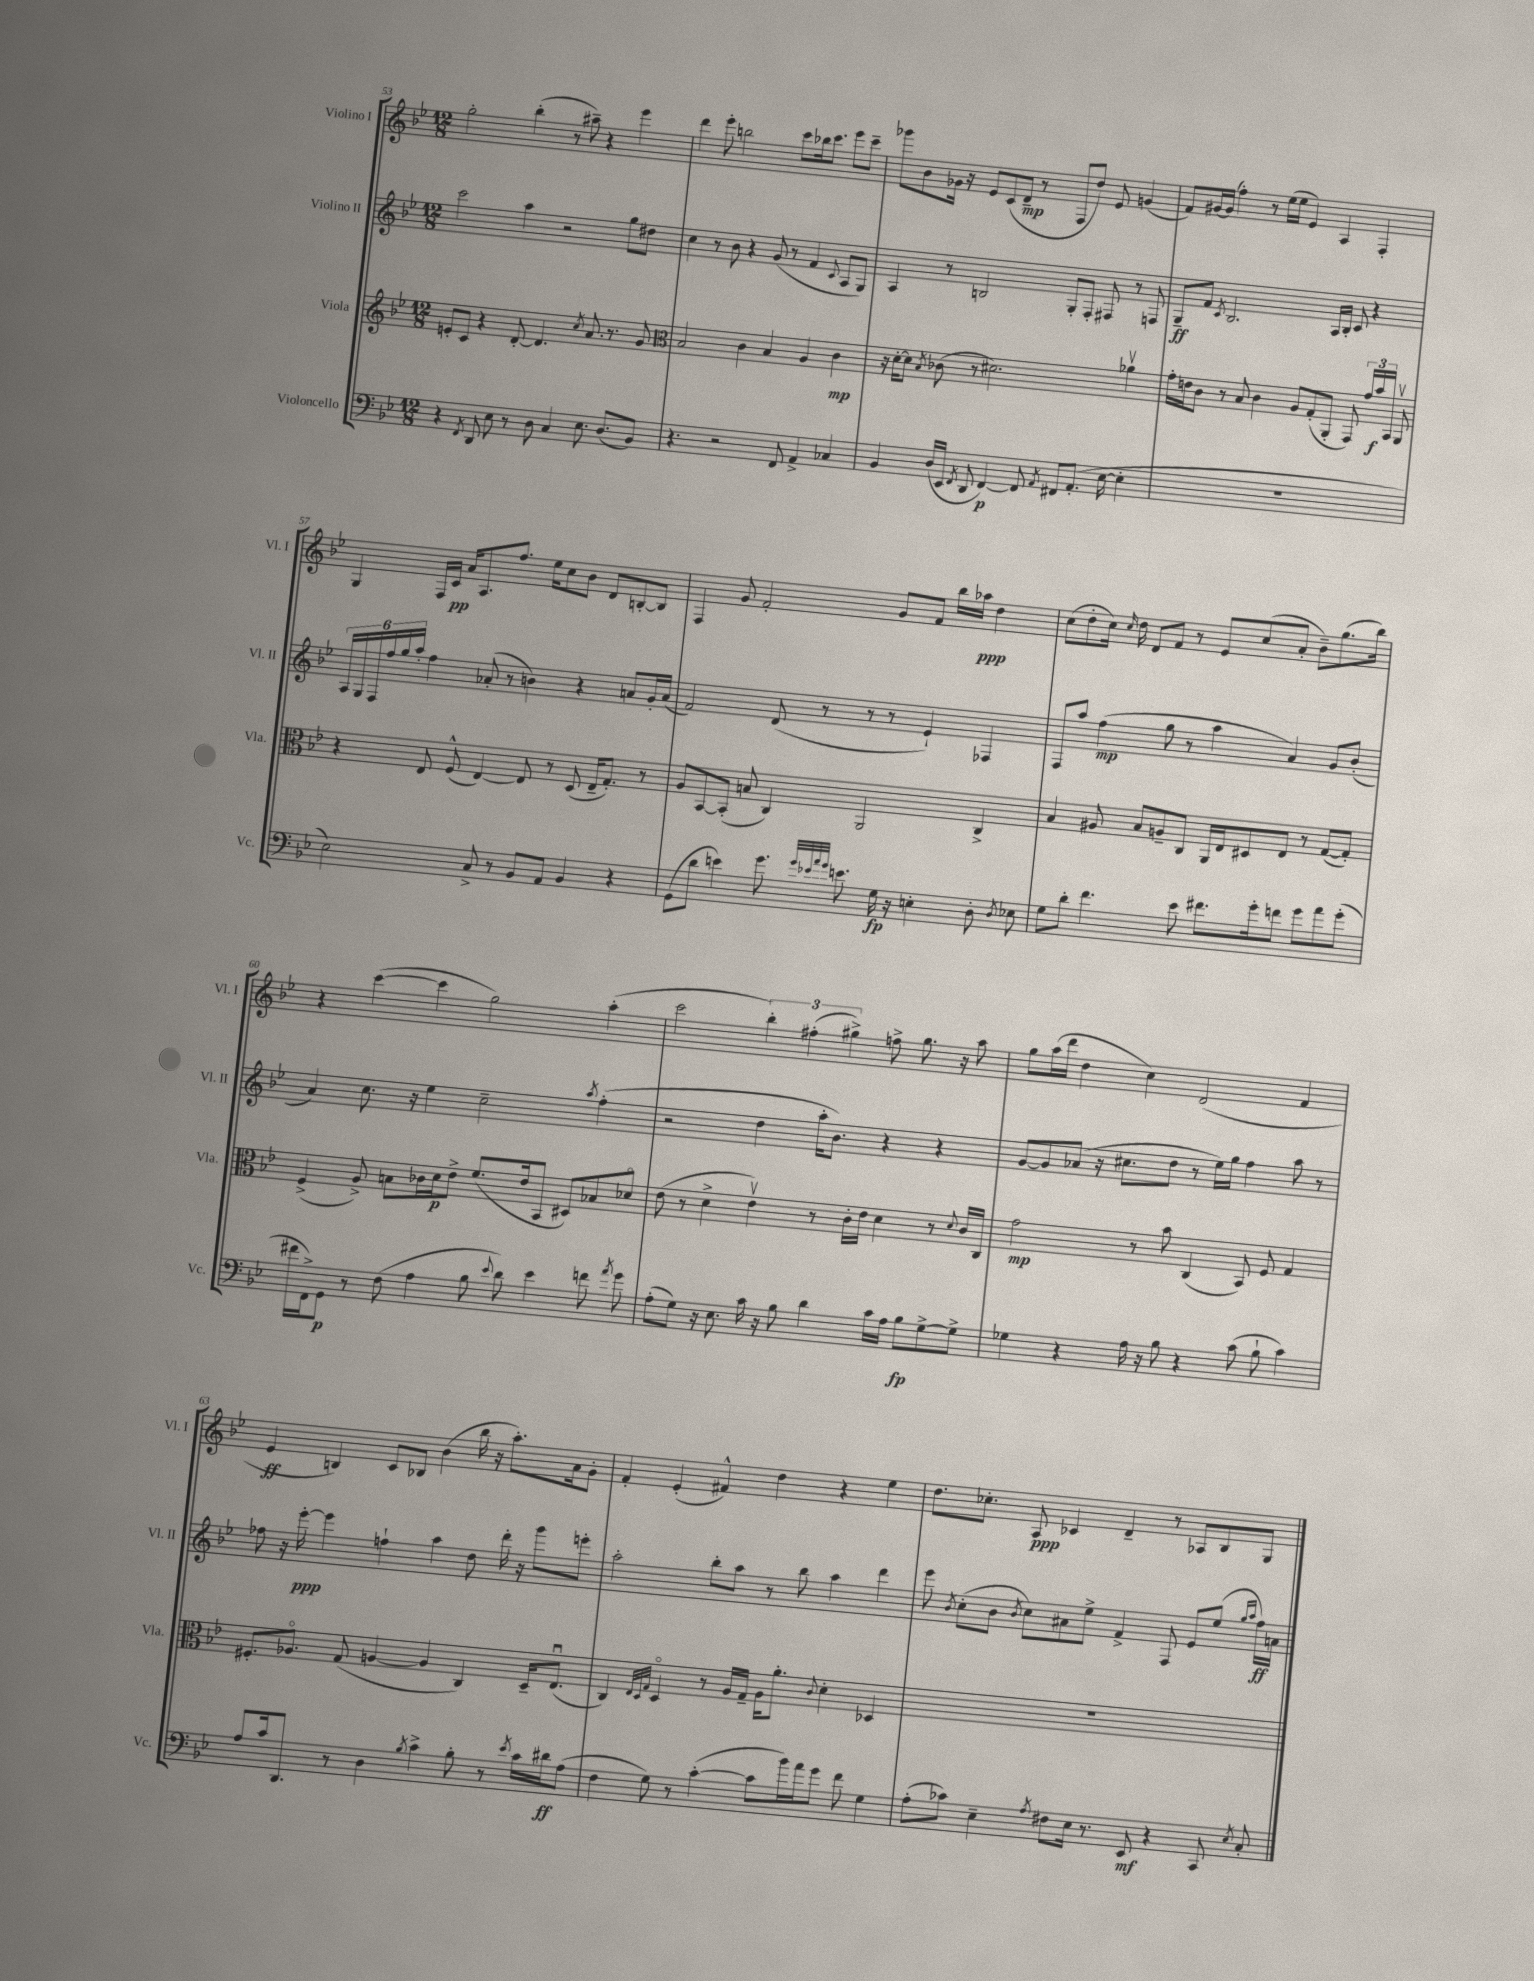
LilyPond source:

<<
\new StaffGroup <<
\new Staff = "s0" \with { instrumentName = "Violino I" shortInstrumentName = "Vl. I" } {
    \clef treble \key bes \major \numericTimeSignature \time 12/8
    \autoBeamOff g''2-. bes''4-.( r8 ais''8--) r4 ees'''4 |
    d'''4 ees'''8-. b''2 c'''8[ bes''16 c'''8.] ees'''8[ c'''8]-- |
    ges'''8[ bes'8 ges'16] r16 ees'8[ c'8( d'8]--\mp r8 f8[ d''8]) ees'8 g'4( |
    f'8[) gis'16~ gis'16]( f''4-.) r8 ees''16[( ees''16] ees'4) a4 f4-. |
    g4 f16[ c'16]\pp a'16[ a8. f''8.] ees''16[ c''8 bes'8] d'8[ b8~-. b8] |
    f4 g'8 f'2-. g'8[ f'8] bes''16[ aes''16]\ppp d''4 |
    c''8[( d''8-. c''16]) \grace { c''16 } d''16 d'8[ f'8] r8 ees'8[ c''8( a'8]-. bes'8[--) g''8.( bes''16]) |
    r4 c'''4~( c'''4 g''2) a''4-.( |
    c'''2 \tuplet 3/2 { bes''4-.) fis''4-.( gis''4->) } f''8-> gis''8. r16 a''8 |
    g''8[ a''16( d'''16] d''4 c''4) d'2( f'4 |
    ees'4\ff b4) c'8[ bes8] bes'4( bes''16 r16 a''8.[-.) a'16 g'8]-. |
    f'4-. ees'4-.( fis'4-^) d''4 r4 ees''4 |
    d''8.[ ces''8.]-. a8\ppp ces'4 d'4-- r8 aes8[ bes8 g8] \bar "|." |
}
\new Staff = "s1" \with { instrumentName = "Violino II" shortInstrumentName = "Vl. II" } {
    \clef treble \key bes \major \numericTimeSignature \time 12/8
    \autoBeamOff c'''2 a''4 r2 g''8[ dis''8] |
    c''4 r8 bes'8 r4 g'8( r8 f'4 \appoggiatura { c'8 } a8[ g8]) |
    a4 r8 b2 g8[-. f8]-. fis8 r8 f8 |
    g8[--\ff f'8] \acciaccatura { c'8 } bes2. a16[ bes16]-. c'8 r4 |
    \tuplet 6/4 { a16[ g16 f16 f''16 g''16 a''16]-. } f''4 aes'8-.( r8 b'4) r4 a'8[ g'16-. a'16]( |
    f'2) d'8( r8 r8 r8 ees'4-!) fes4 |
    f8[ a''8] f''4\mp( g''8 r8 a''4 a'4) g'8[ bes'8]-.( |
    a'4) c''8. r16 ees''4 c''2-- \acciaccatura { a''8 } f''4-.( |
    r2 d''4 a''16[-. bes'8.]) r4 r4 |
    g'8[~ g'8 aes'8]( r16 cis''8.[ d''8] r8 ees''16[) g''16] f''4 a''8 r8 |
    fes''8 r16 ees'''16~-.\ppp ees'''4 f''4-! a''4 d''8 d'''16-. r16 g'''8[ e'''8]-. |
    a''2-. bes''8[-. a''8] r8 bes''8 a''4 d'''4 |
    ees'''8 \acciaccatura { bes'8 } c''8[-.( bes'8] \acciaccatura { bes'8 } c''8[) ais'8 ees''8]-> f'4-> f8 ees'8[ ees''8]( \grace { g''16[ a''16] } f''16[\ff) a'16] \bar "|." |
}
\new Staff = "s2" \with { instrumentName = "Viola" shortInstrumentName = "Vla." } {
    \clef treble \key bes \major \numericTimeSignature \time 12/8
    \autoBeamOff e'8[-. c'8] r4 d'8~-. d'4. \acciaccatura { c''8 } a'8. r8. g'8 |
    \clef alto bes2 c'4 bes4 a4 c'4\mp |
    r16 d'16[~-. d'8] \acciaccatura { bes8 } ces'8( r8 dis'2.) aes'4\upbow |
    g'16[-. e'16 c'8] r8 bes8 c'4 a8[ g8-.( a,8]-. g,8) \tuplet 3/2 { g'16[ bes'16\f bes,16] } a,8\upbow |
    r4 ees8 f8-^( ees4~) ees8 r8 d8( ees16[-- g8.]-.) r8 |
    a8[ bes,8~ bes,8]-.( b8 c4) a,2 c4-> |
    bes4 ais8 bes8[ a8-- c8] a,16[ ees16 dis8 ees8] r8 g8[~( g8]-.) |
    f4->( a8->) b8[ ces'16 d'16\p ees'8]-> f'8.[( ees'16 bes,8] dis8[) bes8 des'8]\flageolet |
    ees'8( r8 d'4-> ees'4\upbow) r8 c'16[-. ees'16] d'4 r8 \appoggiatura { d'8 } c'16[ c16] |
    g'2\mp r8 bes'8 c4( bes,8) f8 g4 |
    fis8.[-. aes8.]\flageolet g8( a4~ a4 c4) d16[-- ees8.]\downbow( |
    c4) \grace { ees32[ d32 g32] } d4\flageolet r8 a16[ g16]-- a16[ a'8.]-. \appoggiatura { c'8 } d'4-. des4 |
    R1. \bar "|." |
}
\new Staff = "s3" \with { instrumentName = "Violoncello" shortInstrumentName = "Vc." } {
    \clef bass \key bes \major \numericTimeSignature \time 12/8
    \autoBeamOff r4 \acciaccatura { f,8 } d,8 ees8 r8 d8 c4 ees8. d8.[( bes,8]) |
    r4. r2 f,8 a,4-> ces4 |
    bes,4 d16[( ees,16] \acciaccatura { f,8 } d,8 f,4~\p) f,8 \acciaccatura { a,8 } fis,8[ a,8.]-.( ees16~ ees4-. |
    R1. |
    ees2) c8-> r8 bes,8[ a,8] bes,4 r4 |
    g,8[( d'8] e'4) g'8. \grace { g'32[ ees'32 a'32 g'32] } e'8. g16\fp r16 e4-. d8-. \acciaccatura { d8 } ees8 |
    g8[ d'8]-. f'4. ees'8 fis'8.[ g'16-. f'8] g'8[ a'8 g'8]-.( |
    fis'16[ f,16->) g,8]\p r8 f8( a4 bes8 \appoggiatura { ees'8 } d'8) ees'4 f'8 \acciaccatura { a'8 } g'8 |
    a8[-.( g8]) r16 ees8. c'16 r16 bes8 d'4 c'16[ a16] bes8[\fp g8~-> g8]-> |
    ges4 r4 a16 r16 bes8 r4 c'8( bes8-! c'4) |
    a8[ c'16 d,8.] r8 d4 \acciaccatura { bes8 } c'4-> bes8-. r8 \acciaccatura { ees'8 } c'16[ dis'16\ff a8]( |
    f4 g8) r8 c'4~-.( c'8[ bes'16) a'16 g'8] f'8 g4 |
    a8[-.( ces'8]) ees4-- \acciaccatura { a8 } fis8[ ees16] r8. ees,8\mf r4 c,8 \acciaccatura { ees8 } c8-. \bar "|." |
}
>>
>>
\layout { \context { \Score currentBarNumber = #53 } }
